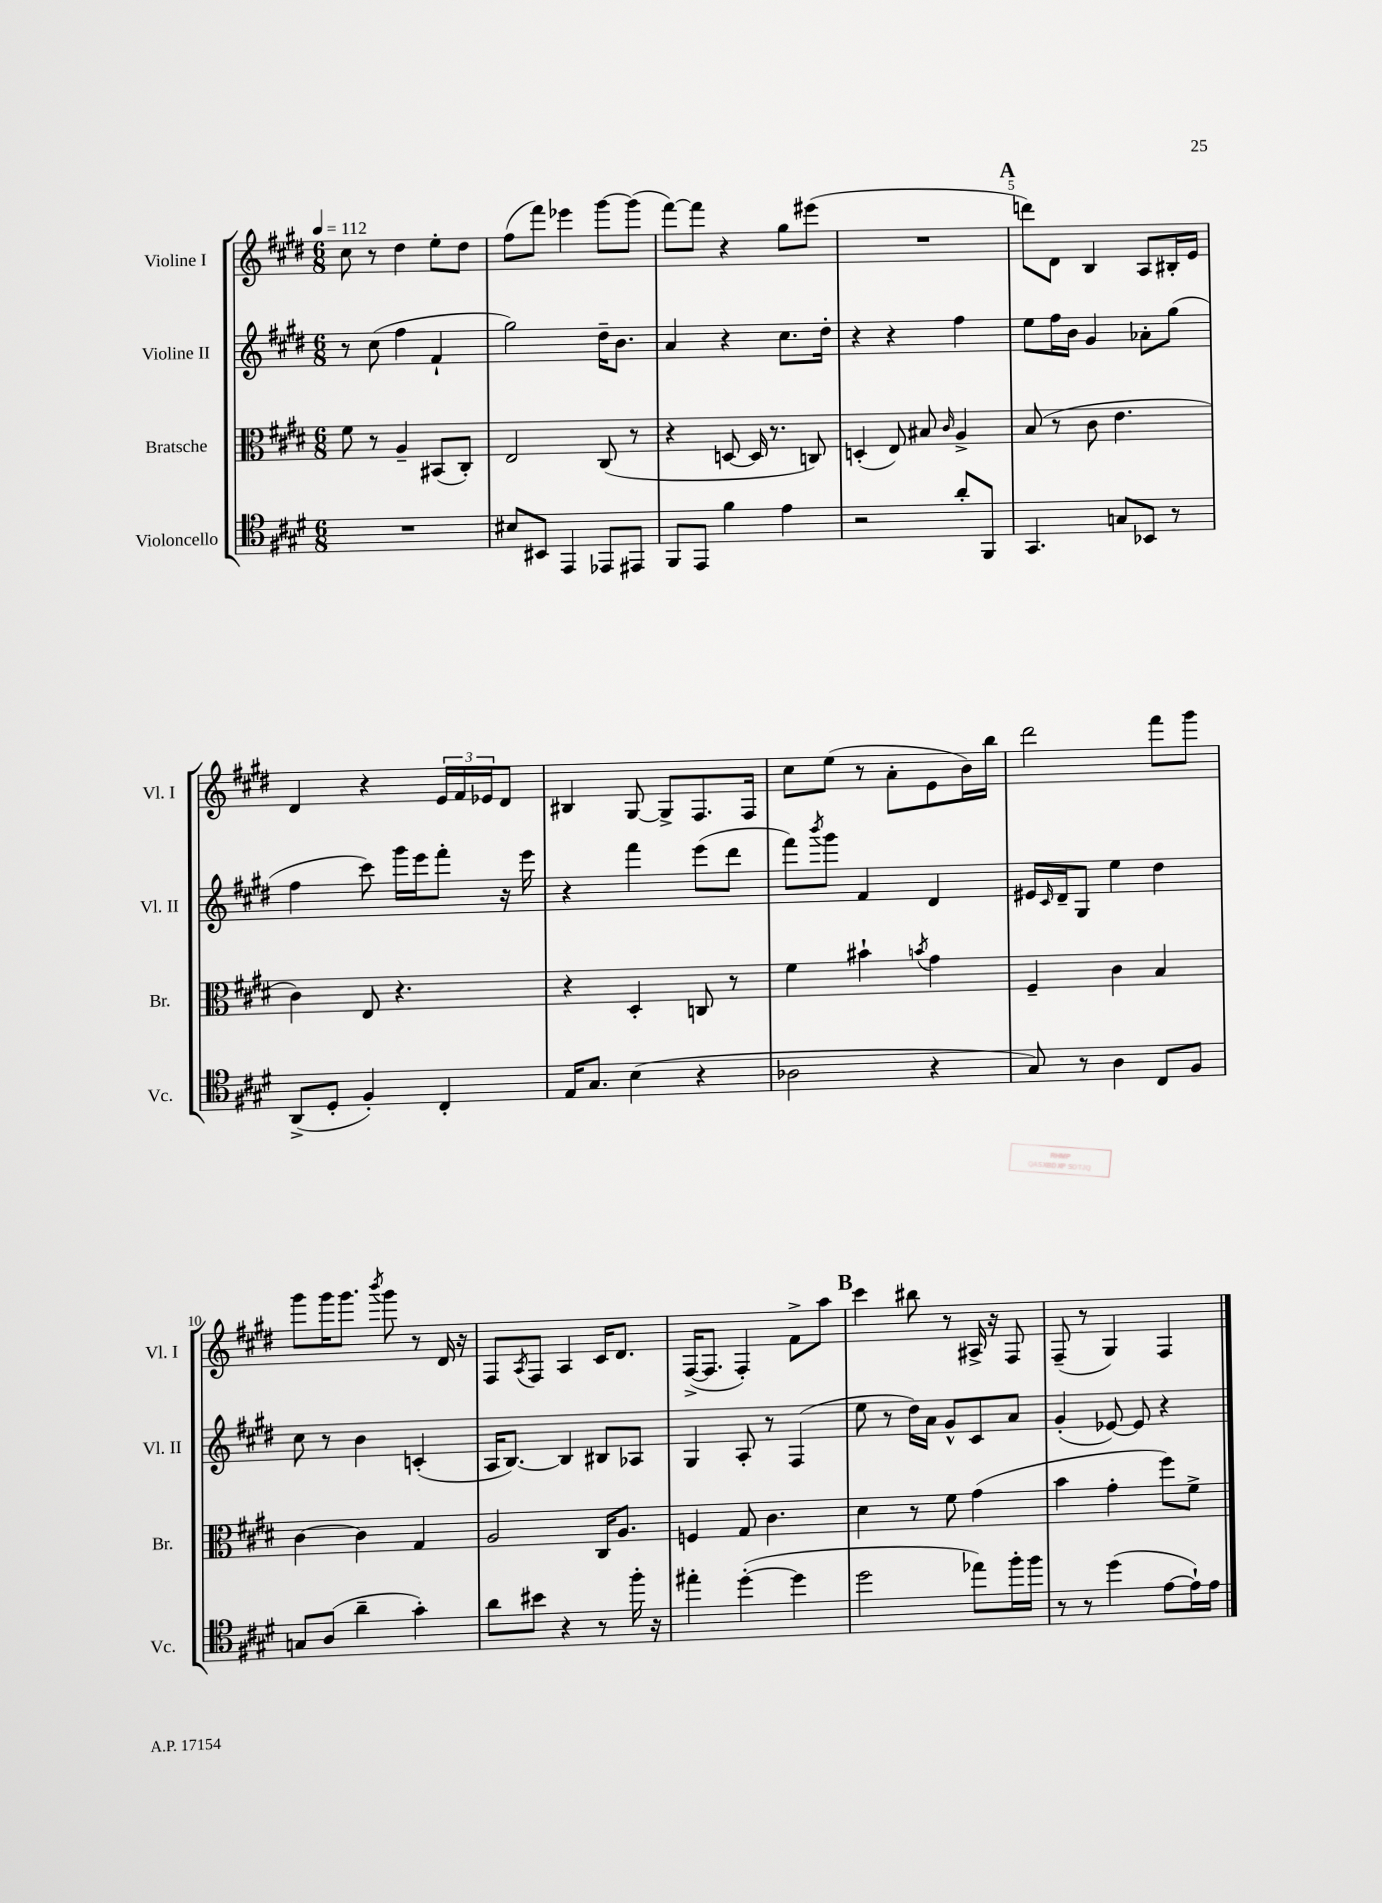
<<
\new StaffGroup <<
\new Staff = "s0" \with { instrumentName = "Violine I" shortInstrumentName = "Vl. I" } {
    \clef treble \key e \major \numericTimeSignature \time 6/8 \tempo 4 = 112
    cis''8 r8 dis''4 e''8-. dis''8 |
    fis''8( fis'''8) ees'''4 gis'''8~ gis'''8( |
    fis'''8~) fis'''8 r4 gis''8 eis'''8( |
    R2. |
    \mark \markup { \bold "A" } d'''8) dis'8 b4 a8 bis16-. e'16 |
    dis'4 r4 \tuplet 3/2 { e'16 fis'16 ees'16 } dis'8 |
    bis4 gis8~ gis8-> fis8. fis16 |
    cis''8 e''8( r8 a'8-. e'8 b'16) b''16 |
    dis'''2 fis'''8 gis'''8 |
    gis'''8 gis'''16 gis'''8. \acciaccatura { b'''8 } gis'''8 r8 dis'16 r16 |
    fis8 \acciaccatura { a8 } fis8 a4 cis'16 dis'8. |
    fis16~->( fis8. fis4-.) fis'8-> a''8 |
    \mark \markup { \bold "B" } cis'''4 bis''8 r8 ais16-> r16 fis8 |
    fis8--( r8 gis4) fis4 \bar "|." |
}
\new Staff = "s1" \with { instrumentName = "Violine II" shortInstrumentName = "Vl. II" } {
    \clef treble \key e \major \numericTimeSignature \time 6/8
    r8 cis''8( fis''4 fis'4-! |
    gis''2) dis''16-- b'8. |
    a'4 r4 cis''8. dis''16-. |
    r4 r4 fis''4 |
    \mark \markup { \bold "A" } e''8 fis''16 b'16 gis'4 aes'8-. gis''8( |
    fis''4 cis'''8) gis'''16 e'''16 fis'''8-. r16 e'''16 |
    r4 fis'''4 e'''8( dis'''8 |
    fis'''8) \acciaccatura { b'''8 } gis'''8 fis'4 dis'4 |
    eis'16 \grace { cis'16 } dis'16-- gis8 e''4 dis''4 |
    cis''8 r8 b'4 c'4-.( |
    a16 b8.~) b4 bis8 aes8 |
    gis4 a8-. r8 fis4( |
    \mark \markup { \bold "B" } e''8 r8 dis''16) a'16 gis'8-^ cis'8 a'8 |
    gis'4-.( ees'8~) ees'8 r4 \bar "|." |
}
\new Staff = "s2" \with { instrumentName = "Bratsche" shortInstrumentName = "Br." } {
    \clef alto \key e \major \numericTimeSignature \time 6/8
    fis'8 r8 a4-- bis,8( cis8-.) |
    e2 cis8( r8 |
    r4 d8~ d16 r8. c8) |
    d4-.( e8) bis8 \grace { cis'16 } a4-> |
    \mark \markup { \bold "A" } b8( r8 cis'8 e'4. |
    cis'4) e8 r4. |
    r4 dis4-. c8 r8 |
    fis'4 bis'4-! \acciaccatura { b'8 } gis'4 |
    fis4-- cis'4 b4 |
    cis'4~ cis'4 gis4 |
    a2 cis16 a8. |
    f4 gis8 cis'4. |
    \mark \markup { \bold "B" } dis'4 r8 fis'8 gis'4( |
    b'4 gis'4-. fis''8) fis'8-> \bar "|." |
}
\new Staff = "s3" \with { instrumentName = "Violoncello" shortInstrumentName = "Vc." } {
    \clef tenor \key e \major \numericTimeSignature \time 6/8
    R2. |
    bis8 bis,8 e,4 ees,8 eis,8 |
    fis,8 e,8 fis'4 e'4 |
    r2 a'8-. fis,8 |
    \mark \markup { \bold "A" } gis,4. g8 bes,8 r8 |
    a,8->( dis8-. fis4-.) cis4-. |
    e16 gis8. b4( r4 |
    aes2 r4 |
    gis8) r8 a4 cis8 fis8 |
    g8 a8( a'4-- gis'4-.) |
    a'8 bis'8 r4 r8 fis''16-. r16 |
    eis''4-. dis''4~-.( dis''4 |
    \mark \markup { \bold "B" } dis''2 ees''8) fis''16-. fis''16 |
    r8 r8 dis''4( e'8~ e'16-!) e'16 \bar "|." |
}
>>
>>
\layout { \context { \Score \override BarNumber.break-visibility = ##(#f #t #t) barNumberVisibility = #(every-nth-bar-number-visible 5) } }
